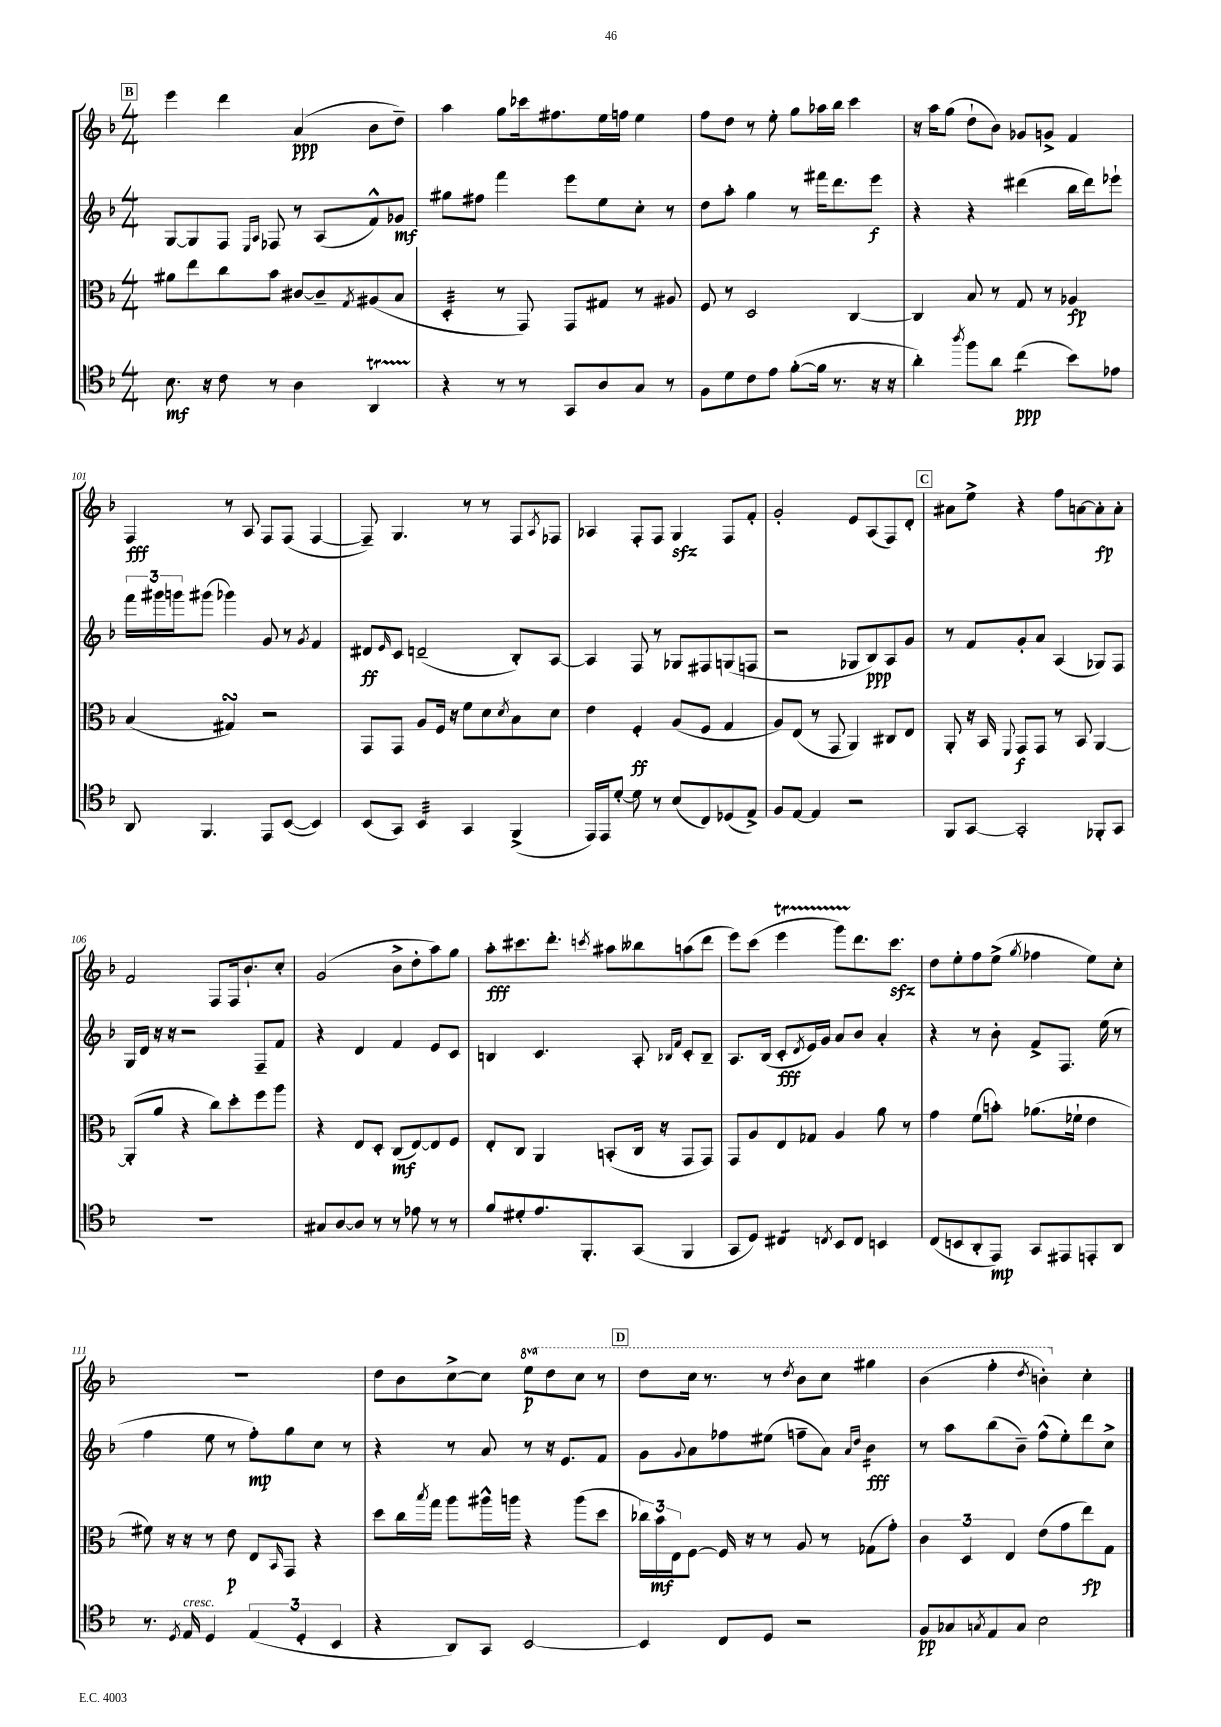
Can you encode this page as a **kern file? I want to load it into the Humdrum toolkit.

**kern	**kern	**kern	**kern
*staff4	*staff3	*staff2	*staff1
*clefC4	*clefC3	*clefG2	*clefG2
*k[b-]	*k[b-]	*k[b-]	*k[b-]
*M4/4	*M4/4	*M4/4	*M4/4
8.B-	8a#	[8G	4eee
.	8ee	8G]	.
16r	.	.	.
8c	8cc	8F	4ddd
.	.	16qqE	.
.	.	16qqA	.
8r	8b-	8F-	.
4A	[8c#	8r	(4a
.	8c#~]	(8A	.
.	8qG	.	.
4AA	(8A#	8f^^)	8b-
.	8B-	8g-	8dd~)
=	=	=	=
4r	4D'	8gg#	4aa
.	.	8ff#	.
8r	8r	4fff	8gg
8r	8GG)	.	16ccc-
.	.	.	8.ff#
8GG	8GG	8eee	.
8A	8G#	8ee	16ee
.	.	.	16ff
8G	8r	8cc'	4ee
8r	8A#	8r	.
=	=	=	=
8F	8F	8dd	8ff
8d	8r	8aa'	8dd
8c	2D	4gg	8r
8e	.	.	8ee'
([8f'	.	8r	8gg
16f]	.	16fff#	16aa-
8.r	.	8.ddd	16bb-
.	[4C	.	4ccc
16r	.	8eee	.
16r	.	.	.
=	=	=	=
4a')	4C]	4r	16r
.	.	.	16aa
.	.	.	(8gg
8qaa	.	.	.
8ff	8B-	4r	8dd`
8a	8r	.	8b-)
(4cc	8G	(4ddd#	8g-
.	8r	.	8g^
8b-)	4A-	16bb-	4f
.	.	16ddd#)	.
8e-	.	8eee-`	.
=	=	=	=
8AA	(4B-	24fff	4F
.	.	24ggg#	.
.	.	24ggg	.
4.FF	.	(8ggg#	.
.	4G#)	4ggg-)	8r
.	.	.	8A
8EE	2r	8g	8F
([8BB-	.	8r	(8F
.	.	8qg	.
4BB-])	.	4f	[4F
=	=	=	=
(8BB-	8GG	8d#	8F~])
.	.	16qqe	.
8GG)	8GG	8c	4.G
4BB-	8A	(2d~	.
.	16F	.	.
.	16r	.	.
4GG	8f	.	8r
.	8d	.	8r
.	8qd	.	.
(4FF^	8B-	8B-')	8F
.	.	.	8qA
.	8d	[8A	8F-
=	=	=	=
16EE)	4e	4A]	4A-
16EE	.	.	.
[8d'	.	.	.
8d]	4F'	8F	8F'
8r	.	8r	8F
(8B-	(8A	8G-	4G
8C)	8F	8F#	.
(8D-	4G	(8G	8F
8E^)	.	8F	8f'
=	=	=	=
8F	8A)	2r	2g'
[8E	(8E	.	.
4E]	8r	.	.
.	8GG	.	.
2r	4AA)	8G-	8e
.	.	8B-)	(8A
.	8C#	8A	8F)
.	8E	8g	8d'
=	=	=	=
8FF	8AA'	8r	8a#
[8GG	16r	8f	8ee^
.	16BB-	.	.
.	8qqFF	.	.
2GG']	8GG	8g'	4r
.	8GG	8a	.
.	8r	(4A	8ff
.	8BB-	.	[8a
8FF-'	[4AA	8G-)	8a']
8GG	.	8F	8a'
=	=	=	=
1r	(8AA']	16G	2f
.	.	16d	.
.	8a	16r	.
.	.	16r	.
.	4r	2r	.
.	8cc)	.	8F
.	8dd'	.	16F
.	.	.	8.b-`
.	8ff	8F~	.
.	8aa	8f	8cc'
=	=	=	=
8G#	4r	4r	(2g
[8A	.	.	.
8A]	8E	4d	.
8r	8D'	.	.
8r	(8C	4f	8b-^
8e-	[8E)	.	8dd'
8r	8E]	8e	8aa)
8r	8F	8c	8gg
=	=	=	=
8f	8E'	4B	8aa'
8d#'	8C	.	8.ccc#
8.e	4AA	4.c	.
.	.	.	8.ddd'
8.FF'	.	.	.
.	.	.	8qccc
.	(8BB'	.	8aa#
(8GG	16C	8A'	8bb--
.	16r	.	.
.	.	16qqB-	.
.	.	16qqf	.
4FF	8GG	8c'	(8aa
.	8GG)	8B-~	8ddd
=	=	=	=
8GG	8GG	8.A	8eee)
8D)	8A	.	(8ccc
.	.	(16B-	.
4C#	8E	8c'	4eee
.	.	8qd	.
.	8G-	16e)	.
.	.	16g	.
8qC	.	.	.
8BB-	4A	8a	8ggg)
8C	.	8b-	8.ddd
4BB	8a	4a'	.
.	.	.	8.ccc
.	8r	.	.
=	=	=	=
(8C	4g	4r	8dd
8BB	.	.	8ee'
8AA'	(8f	8r	8ff
8EE)	8b')	8b-'	(8ee^
.	.	.	8qgg
8GG	(8.a-	8f^	4ff-
8EE#	.	8.F	.
.	16f-`	.	.
8EE'	4e	.	8ee)
.	.	(16ee	.
8AA	.	8r	8cc'
=	=	=	=
8.r	8f#)	4ff	1r
.	16r	.	.
8qD	.	.	.
16E	16r	.	.
4D	8r	8ee	.
.	8e	8r	.
(6E	8E	8ff')	.
.	16qqBB-	.	.
.	8GG	8gg	.
6D'	.	.	.
.	4r	8cc	.
6BB-	.	.	.
.	.	8r	.
=	=	=	=
4r	8dd	4r	8dd
.	16cc	.	8b-
.	8qbb-	.	.
.	16gg	.	.
8AA)	8aa	8r	[8cc^
8GG	16aa#^^	8a	8cc]
.	16aa	.	.
[2BB-	4r	8r	8eee
.	.	16r	8ddd
.	.	8.e	.
.	(8aa	.	8ccc
.	8dd	8f	8r
=	=	=	=
4BB-]	24cc-)	8g	8ddd
.	24b-	.	.
.	24E	.	.
.	.	8qqg	.
.	[8F	8a	16ccc
.	.	.	8.r
8C	16F]	8ff-	.
.	16r	.	.
8D	8r	(8ee#	8r
.	.	.	8qddd
2r	8A	8ff~	8bb-
.	8r	8a)	8ccc
.	.	16qqa	.
.	.	16qqdd	.
.	(8G-	4b-	4ggg#
.	8g')	.	.
=	=	=	=
8F	6c	8r	(4bb-
8G-	.	8aa	.
.	6D	.	.
8qG	.	.	.
8E	.	(8bb-	4fff'
.	6E	.	.
8G	.	8b-~)	.
.	.	.	8qddd
2B-	(8e	(8ff^^	4bb')
.	8g	8ee')	.
.	8ee)	8ddd	4cc'
.	8G	8cc^	.
==	==	==	==
*-	*-	*-	*-
